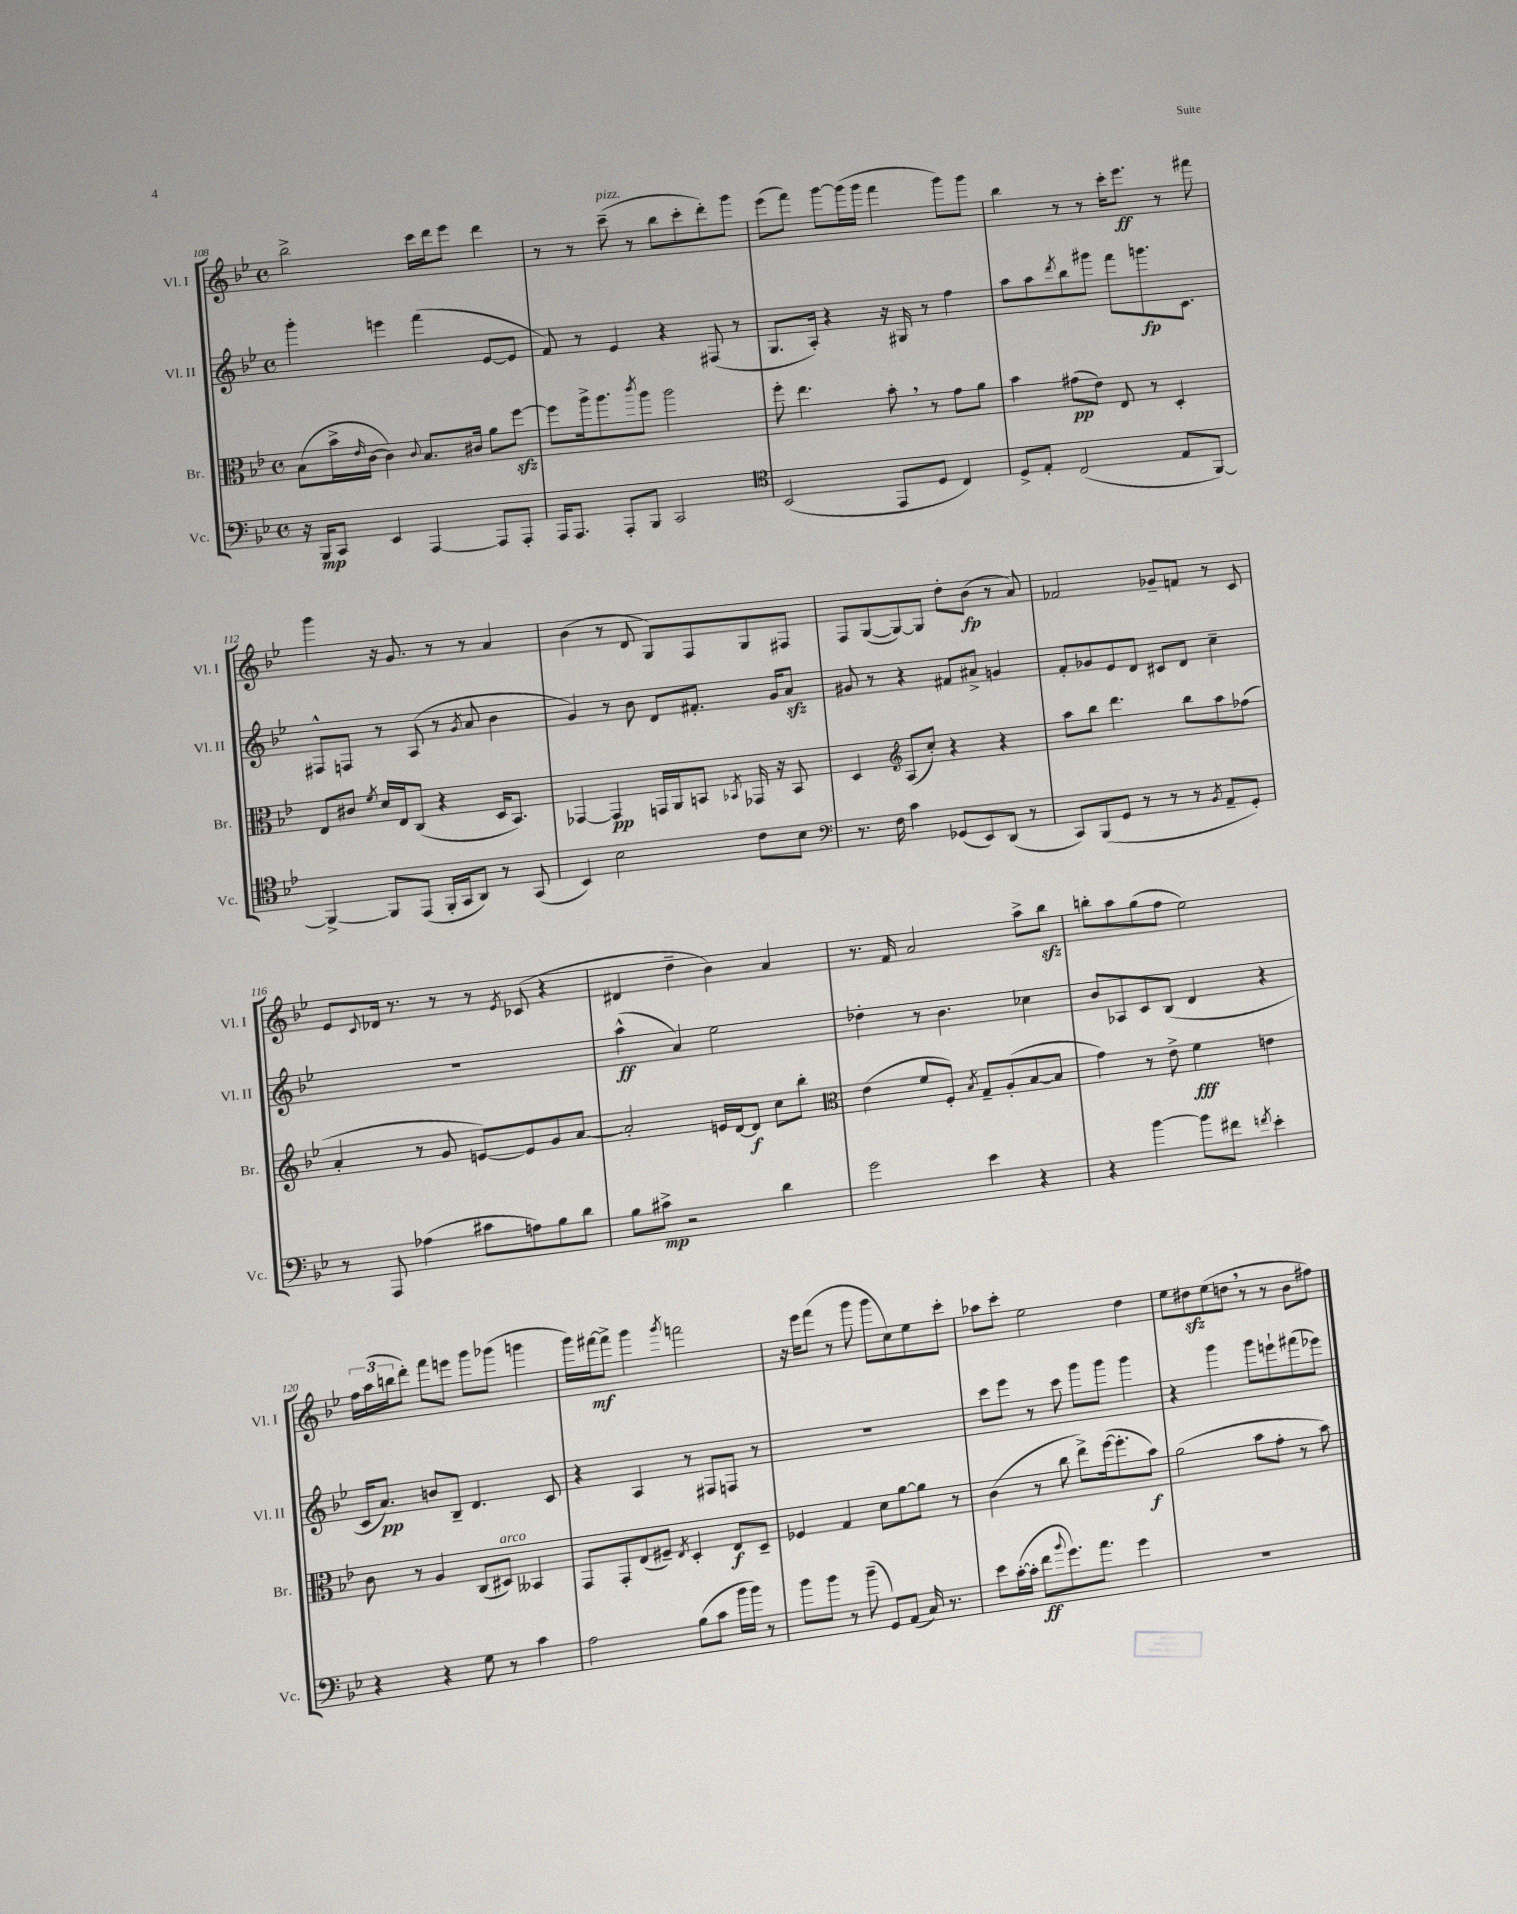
<<
\new StaffGroup <<
\new Staff = "s0" \with { instrumentName = "Vl. I" shortInstrumentName = "Vl. I" } {
    \clef treble \key bes \major \defaultTimeSignature \time 4/4
    bes''2-> c'''16 d'''16 ees'''8 d'''4 |
    r8 r8 c'''8--^\markup { \italic "pizz." }( r8 bes''8 c'''8-. d'''8-.) g'''8 |
    ees'''8( f'''8) g'''8~ g'''16( g'''16 f'''4 g'''8) g'''8 |
    bes''4 r8 r8 c'''16-. ees'''8.\ff r8 fis'''8 |
    g'''4 r16 g'8. r8 r8 a'4 |
    bes'4( r8 d'8 g8) f8 g8 fis8 |
    f8 g8~( g8~) g8 d''8-. bes'8\fp( r8 a'8) |
    fes'2 ges'8-- f'8 r8 c'8 |
    ees'8 \appoggiatura { c'8 } des'16 r8. r8 r8 \acciaccatura { ees'8 } ces'8( r4 |
    dis'4 d''4-- bes'4) a'4 |
    r8. f'16 a'2 a''8-> bes''8\sfz |
    b''8-. a''8 g''8( f''8 ees''2) |
    \tuplet 3/2 { f''16 a''16( b''16 } d'''8-.) f'''8 e'''8 g'''8 ges'''8( g'''4 |
    g'''16) fis'''16~\mf fis'''8-> g'''4 \acciaccatura { g'''8 } f'''2 |
    r16 ees'''16 f'''8( r8 g'''8 g'''8 c''8) ees''8 c'''8-. |
    aes''8 c'''8-. ees''2 d''4 |
    ees''8 dis''8\sfz ees''8( d''8 \breathe r8 r8 bes'8 fis''8) \bar "|." |
}
\new Staff = "s1" \with { instrumentName = "Vl. II" shortInstrumentName = "Vl. II" } {
    \clef treble \key bes \major \defaultTimeSignature \time 4/4
    g'''4-. e'''4 f'''4( ees'8~ ees'8 |
    f'8) r8 ees'4 r4 fis8( r8 |
    g8. a16-.) r4 r16 gis16 r8 f''4 |
    a''8 a''8 \acciaccatura { d'''8 } bes''8 gis'''8 f'''8 g'''8.\fp c'8. |
    fis8-^ f8 r8 a8( r8 \acciaccatura { g'8 } a'8 bes'4 |
    g'4) r8 bes'8 d'8 fis'8.-. g'16 a'8\sfz |
    gis'8 r8 r4 fis'8 ais'8-> g'4 |
    f'8-. ges'8 ees'8 d'8 cis'8 d'8 c''4-- |
    R1 |
    a''4-^\ff( a'4) ees''2 |
    des''4-. r8 bes'4. ces''4 |
    bes'8 aes8 c'8 bes8( d'4 r4 |
    c'16 a'8.\pp) b'8 bes8-- d'4. c'8 |
    r4 a4 r8 fis8 f8 r8 |
    R1 |
    c'''8 ees'''8 r8 c'''8 g'''8 g'''8 g'''4 |
    r4 g'''4 g'''8 e'''8-! fis'''8( ees'''8) \bar "|." |
}
\new Staff = "s2" \with { instrumentName = "Br." shortInstrumentName = "Br." } {
    \clef alto \key bes \major \defaultTimeSignature \time 4/4
    bes8( bes'16-> \grace { ees'16 } c'16~ c'4) \appoggiatura { c'8 } bes8. cis'16 a'8 f''8~\sfz |
    f''8 a''16-> a''8. \acciaccatura { c'''8 } a''8 a''2 |
    f''8-. ees''4. bes'8-. \breathe r8 g'8 a'8 |
    bes'4 gis'8\pp( ees'8) ees8 r8 d4-. |
    ees8 cis'8 \acciaccatura { f'8 } d'16 ees16 c8( r4 d16 bes,8.) |
    ges,4~ ges,4\pp g,16 a,16 b,8 \acciaccatura { bes,8 } ges,16 r16 bes,8 |
    d4 \clef treble a8( c''8-.) r4 r4 |
    a''8 bes''8 d'''4. bes''8 a''8 fes''8( |
    a'4-. r8 g'8 e'8~) e'8 g'8 a'8~ |
    a'2-. e'16 d'16~ d'8\f c''8 bes''8-. |
    \clef alto ees'4( f'8 f8-.) \acciaccatura { bes8 } g8-- a8-.( bes8~ bes8 |
    g'4) r8 ees'8-> f'4\fff e'4 |
    c'8 r8 a4 c8( dis8^\markup { \italic "arco" }) beses,4 |
    g,8 g,8-. ees8( fis8--) \acciaccatura { ees8 } d4-. ees8\f d8-- |
    fes4 g4 d'8 a'8~ a'8 r8 |
    c'4( r8 c''8 ees''8->) f''16~( f''8.-. bes'8\f) |
    a'2( bes'8 g'8-. r8 bes'8) \bar "|." |
}
\new Staff = "s3" \with { instrumentName = "Vc." shortInstrumentName = "Vc." } {
    \clef bass \key bes \major \defaultTimeSignature \time 4/4
    r16 bes,,16\mp c,8 ees,4 a,,4~ a,,8 a,,8-. |
    a,,16 a,,8. a,,8-. bes,,8 c,2 |
    \clef tenor bes,2( ees,8 d8 c4) |
    d8-> ees8-. c2( ees8 f,8~) |
    f,4~-> f,8 ees,8( f,16-. g,16 a,8) r8 g,8( |
    bes,4) bes2 c'8 bes8 |
    \clef bass r8. f16 c'4 ges,8( ees,8) d,8( r8 |
    c,8) bes,,8( g,8 r8 r8 r8 \acciaccatura { bes,8 } a,8-- g,8-.) |
    r8 a,,8 aes4( cis'8 a8) bes8 d'8 |
    bes8 cis'8->\mp r2 d'4 |
    g'2 ees'4 r4 |
    r4 bes'4~ bes'8 fis'8 \acciaccatura { f'8 } ees'4-. |
    r4 r4 g8 r8 c'4 |
    a2 bes8( c'8 bes'16 bes'16) r8 |
    bes'8 bes'8 r8 bes'8--( g,8) a,8( c16) r8. |
    ees'8 c'16~-.( c'16-. f'8\ff \appoggiatura { bes'8 } g'8.) a'8. g'4 |
    R1 \bar "|." |
}
>>
>>
\layout { \context { \Score currentBarNumber = #108 } }
